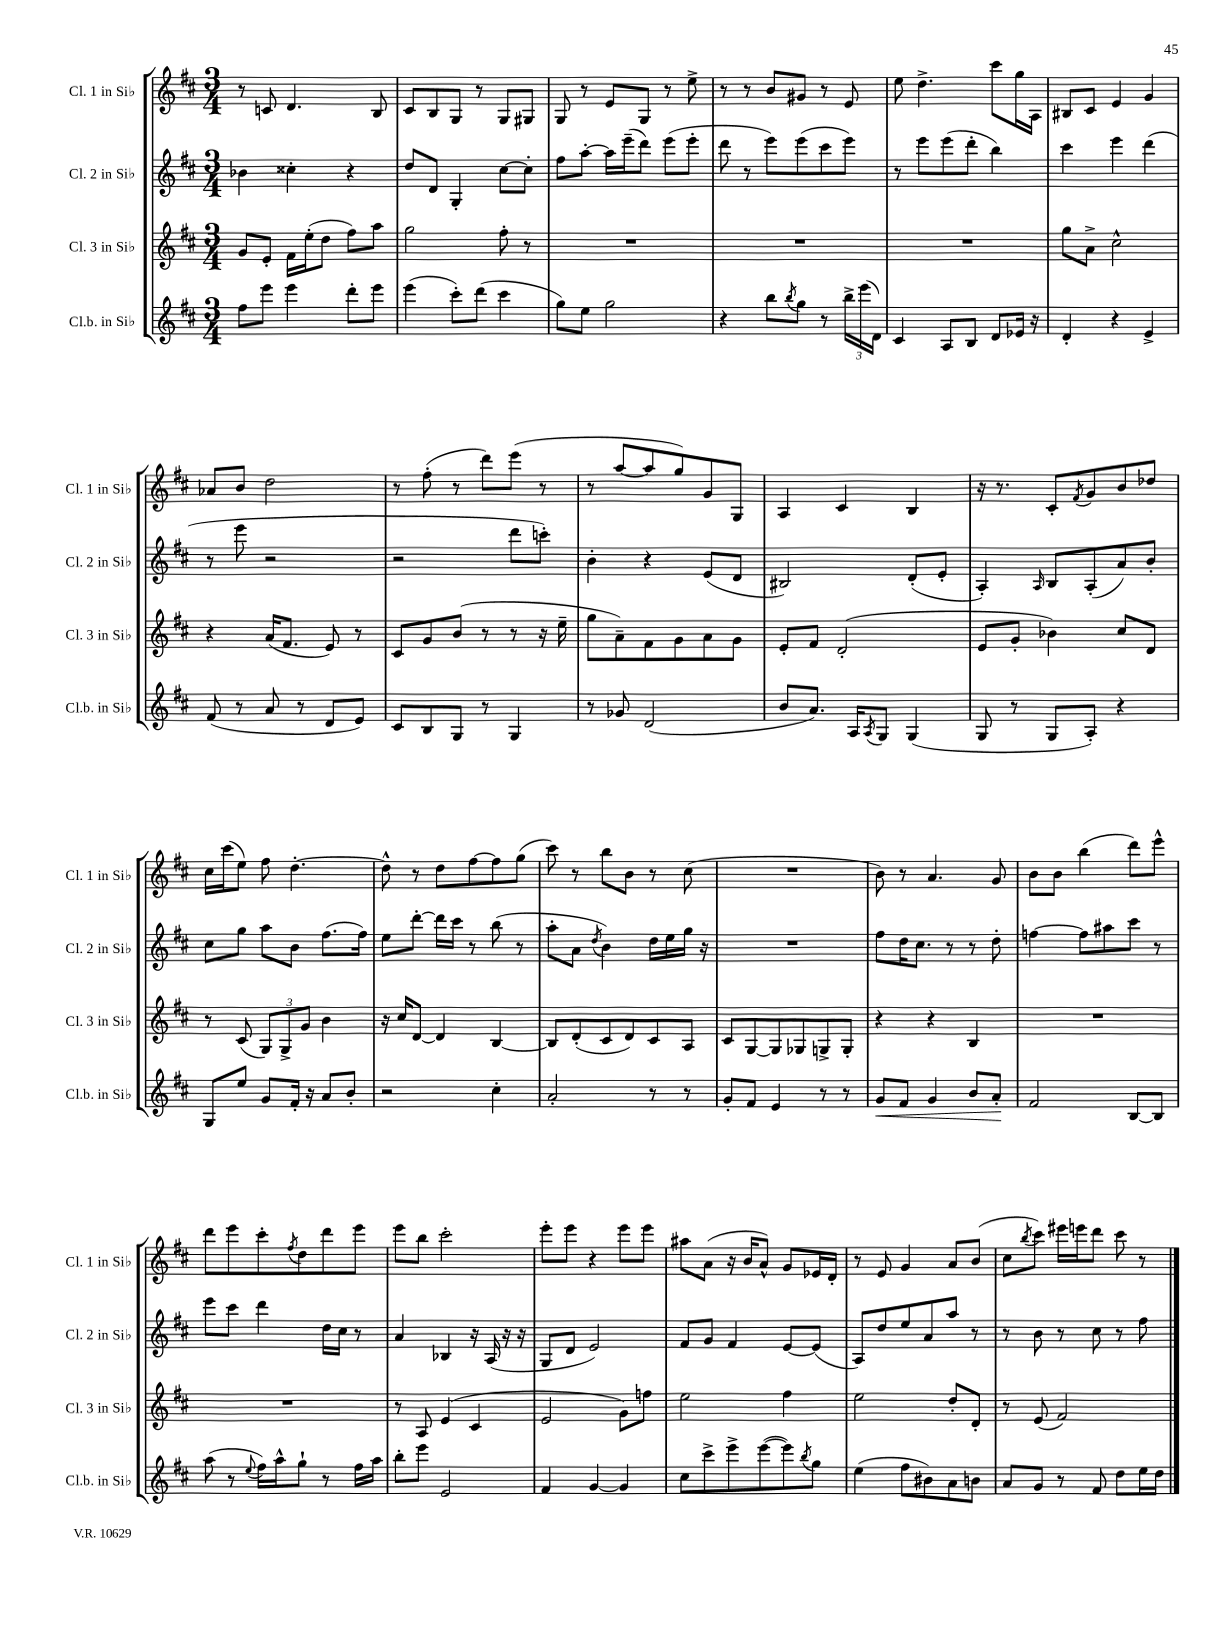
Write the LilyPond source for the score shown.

<<
\new StaffGroup <<
\new Staff = "s0" \with { instrumentName = "Cl. 1 in Sib" shortInstrumentName = "Cl. 1 in Sib" } {
    \clef treble \key d \major \numericTimeSignature \time 3/4
    r8 c'8 d'4. b8 |
    cis'8 b8 g8 r8 g8 gis8 |
    g8 r8 e'8 g8 r8 e''8-> |
    r8 r8 b'8 gis'8 r8 e'8 |
    e''8 d''4.-> cis'''8 g''16 a16 |
    bis8 cis'8 e'4 g'4 |
    aes'8 b'8 d''2 |
    r8 fis''8-.( r8 d'''8) e'''8( r8 |
    r8 a''8~ a''8 g''8) g'8 g8 |
    a4 cis'4 b4 |
    r16 r8. cis'8-. \acciaccatura { fis'8 } g'8 b'8 des''8 |
    cis''16 cis'''16( e''8) fis''8 d''4.~-. |
    d''8-^ r8 d''8 fis''8~ fis''8 g''8( |
    cis'''8) r8 b''8 b'8 r8 cis''8( |
    R2. |
    b'8) r8 a'4. g'8 |
    b'8 b'8 b''4( d'''8) e'''8-^ |
    d'''8 e'''8 cis'''8-. \acciaccatura { fis''8 } d''8 d'''8 e'''8 |
    e'''8 b''8 cis'''2-. |
    e'''8-. e'''8 r4 e'''8 e'''8 |
    ais''8 a'8( r16 b'16 a'8-^) g'8 ees'16 d'16-. |
    r8 e'8 g'4 a'8 b'8( |
    cis''8 \acciaccatura { b''8 } cis'''8) eis'''16 e'''16 d'''8 cis'''8 r8 \bar "|." |
}
\new Staff = "s1" \with { instrumentName = "Cl. 2 in Sib" shortInstrumentName = "Cl. 2 in Sib" } {
    \clef treble \key d \major \numericTimeSignature \time 3/4
    bes'4 cisis''4-. r4 |
    d''8 d'8 g4-. cis''8~ cis''8-. |
    fis''8 a''8~-. a''16 e'''16--( d'''8) e'''8( e'''8-. |
    d'''8 r8 e'''8) e'''8( cis'''8 e'''8) |
    r8 e'''8 e'''8( d'''8-. b''4) |
    cis'''4 e'''4 d'''4( |
    r8 e'''8 r2 |
    r2 d'''8 c'''8-.) |
    b'4-. r4 e'8( d'8 |
    bis2) d'8-.( e'8-. |
    a4-.) \grace { a16 } b8 a8-.( a'8) b'8-. |
    cis''8 g''8 a''8 b'8 fis''8.( fis''16) |
    e''8 d'''8~-. d'''16 cis'''16 r8 b''8( r8 |
    a''8-. a'8 \acciaccatura { d''8 } b'4) d''16 e''16 g''16 r16 |
    R2. |
    fis''8 d''16 cis''8. r8 r8 d''8-. |
    f''4~ f''8 ais''8 cis'''8 r8 |
    e'''8 cis'''8 d'''4 d''16 cis''16 r8 |
    a'4 bes4 r16 a16( r16 r16 |
    g8 d'8 e'2) |
    fis'8 g'8 fis'4 e'8~ e'8( |
    a8) d''8 e''8 a'8 a''8 r8 |
    r8 b'8 r8 cis''8 r8 fis''8 \bar "|." |
}
\new Staff = "s2" \with { instrumentName = "Cl. 3 in Sib" shortInstrumentName = "Cl. 3 in Sib" } {
    \clef treble \key d \major \numericTimeSignature \time 3/4
    g'8 e'8-. fis'16 e''16-.( d''8 fis''8) a''8 |
    g''2 fis''8-. r8 |
    R2. |
    R2. |
    R2. |
    g''8 a'8-> cis''2-^ |
    r4 a'16( fis'8. e'8) r8 |
    cis'8 g'8 b'8( r8 r8 r16 e''16-- |
    g''8 a'8--) fis'8 g'8 a'8 g'8 |
    e'8-. fis'8 d'2-.( |
    e'8 g'8-. bes'4) cis''8 d'8 |
    r8 cis'8( \tuplet 3/2 { g8) g8-> g'8 } b'4 |
    r16 cis''16 d'8~ d'4 b4~ |
    b8 d'8-.( cis'8 d'8) cis'8 a8 |
    cis'8 g8~ g8 ges8 g8-> g8-. |
    r4 r4 b4 |
    R2. |
    R2. |
    r8 a8 e'4( cis'4 |
    e'2 g'8) f''8 |
    e''2 fis''4 |
    e''2 d''8-. d'8-. |
    r8 e'8( fis'2) \bar "|." |
}
\new Staff = "s3" \with { instrumentName = "Cl.b. in Sib" shortInstrumentName = "Cl.b. in Sib" } {
    \clef treble \key d \major \numericTimeSignature \time 3/4
    fis''8 e'''8 e'''4 d'''8-. e'''8 |
    e'''4( cis'''8-.) d'''8( cis'''4 |
    g''8) e''8 g''2 |
    r4 b''8 \acciaccatura { b''8 } g''8 r8 \tuplet 3/2 { b''16-> e'''16( d'16) } |
    cis'4 a8 b8 d'8 ees'16 r16 |
    d'4-. r4 e'4-> |
    fis'8( r8 a'8 r8 d'8 e'8) |
    cis'8 b8 g8 r8 g4 |
    r8 ges'8 d'2( |
    b'8 a'8.) a16 \acciaccatura { a8 } g8 g4( |
    g8 r8 g8 a8-.) r4 |
    g8 e''8 g'8 fis'16-. r16 a'8 b'8-. |
    r2 cis''4-. |
    a'2-. r8 r8 |
    g'8-. fis'8 e'4 r8 r8 |
    g'8\< fis'8 g'4 b'8 a'8-.\! |
    fis'2 b8~ b8 |
    a''8( r8 \appoggiatura { e''8 } fis''16) a''16-^ g''8-! r8 fis''16 a''16 |
    b''8-. e'''8 e'2 |
    fis'4 g'4~ g'4 |
    cis''8 cis'''8-> e'''8-> e'''8~( e'''8) \acciaccatura { b''8 } g''8 |
    e''4( fis''8 bis'8) a'8 b'8 |
    a'8 g'8 r8 fis'8 d''8 e''16 d''16 \bar "|." |
}
>>
>>
\layout { \context { \Score \remove "Bar_number_engraver" } }
